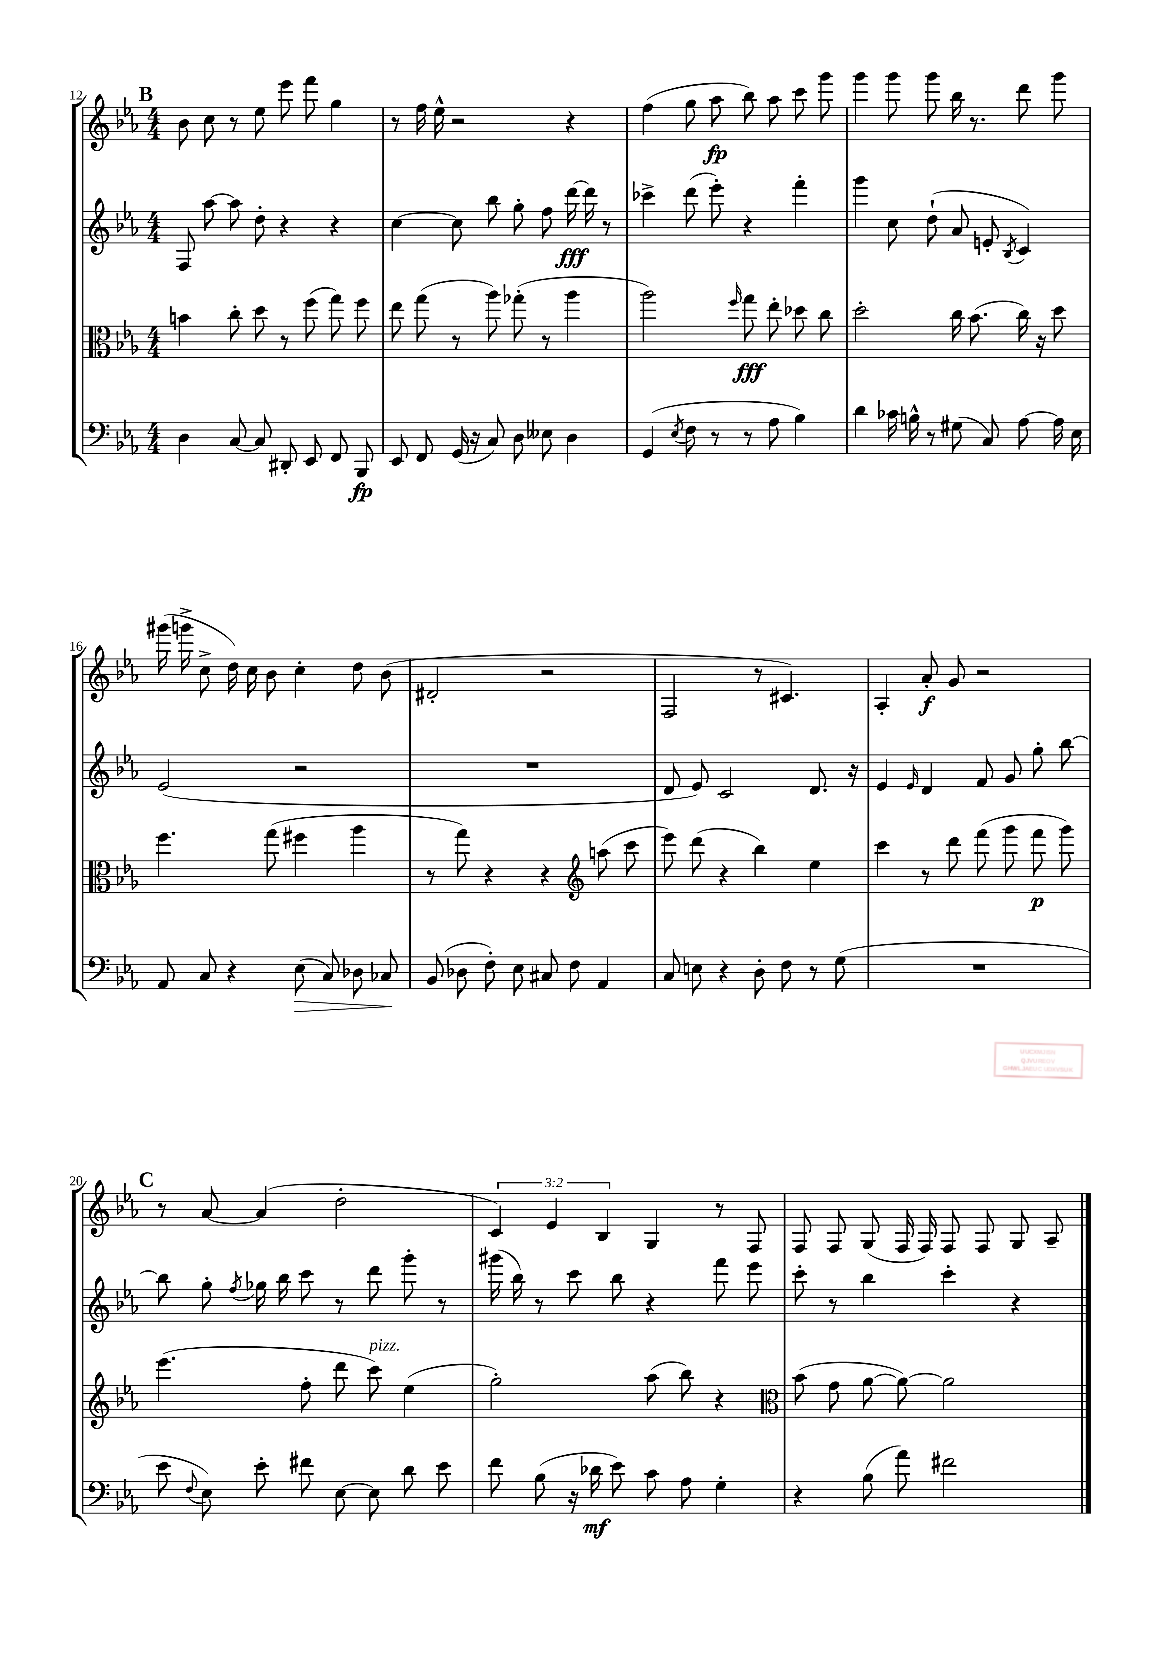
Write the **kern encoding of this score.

**kern	**kern	**kern	**kern
*staff4	*staff3	*staff2	*staff1
*clefF4	*clefC3	*clefG2	*clefG2
*k[b-e-a-]	*k[b-e-a-]	*k[b-e-a-]	*k[b-e-a-]
*M4/4	*M4/4	*M4/4	*M4/4
4D	4b	8F	8b-
.	.	[8aa-	8cc
[8C	8cc'	8aa-]	8r
8C]	8dd	8dd'	8ee-
8DD#'	8r	4r	8eee-
8EE-	(8ff	.	8fff
8FF	8gg)	4r	4gg
8BBB-	8ff	.	.
=	=	=	=
8EE-	8ee-	[4cc	8r
8FF	(8gg	.	16ff
.	.	.	16ee-^^
(16GG	8r	8cc]	2r
16r	.	.	.
8C)	8aa-)	8bb-	.
8D	(8gg-'	8gg'	.
8E--	8r	8ff	.
4D	4aa-	[16ddd	4r
.	.	16ddd]	.
.	.	8r	.
=	=	=	=
(4GG	2aa-)	4ccc-^	(4ff
8qE-	.	.	.
8F	.	(8ddd	8gg
8r	.	8eee-')	8aa-
.	16qqff	.	.
8r	8gg	4r	8bb-)
8A-	8ee-'	.	8aa-
4B-)	8dd-	4fff'	8ccc
.	8cc	.	8ggg
=	=	=	=
4d	2dd'	4ggg	4ggg
16c-	.	8cc	8ggg
16B^^	.	.	.
8r	.	(8dd`	8ggg
(8G#	16cc	8a-	16bb-
.	(8.b-	.	8.r
8C)	.	8e'	.
.	.	8qB-	.
[8A-	16cc)	4c)	8ddd
.	16r	.	.
16A-]	8dd	.	8ggg
16E-	.	.	.
=	=	=	=
8AA-	4.ff	(2e-	(16ggg#
.	.	.	16ggg^
8C	.	.	8cc^
4r	.	.	16dd)
.	.	.	16cc
.	(8gg	.	8b-
(8E-	4ff#	2r	4cc'
8C)	.	.	.
8D-	4aa-	.	8dd
8C-	.	.	(8b-
=	=	=	=
(8BB-	8r	1r	2d#'
8D-	8gg)	.	.
8F')	4r	.	.
8E-	.	.	.
8C#	4r	.	2r
8F	.	.	.
*	*clefG2	*	*
4AA-	(8aa	.	.
.	8ccc	.	.
=	=	=	=
8C	8eee-)	8d	2F
8E	(8ddd	8e-)	.
4r	4r	2c	.
8D'	4bb-)	.	8r
8F	.	.	4.c#)
8r	4ee-	8.d	.
(8G	.	.	.
.	.	16r	.
=	=	=	=
1r	4ccc	4e-	4A-'
.	.	16qqe-	.
.	8r	4d	8a-'
.	8ddd	.	8g
.	(8fff	8f	2r
.	8ggg	8g	.
.	8fff	8gg'	.
.	8ggg)	[8bb-	.
=	=	=	=
8e-	(4.eee-	8bb-]	8r
8qqF	.	.	.
8E-)	.	8gg'	[8a-
.	.	8qff	.
8e-'	.	16gg-	(4a-]
.	.	16bb-	.
8f#	8ff'	8ccc	.
[8E-	8ddd	8r	2dd'
8E-]	8ccc)	8ddd	.
8d	(4ee-	8ggg'	.
8e-	.	8r	.
=	=	=	=
8f	2gg')	(16ggg#	6c)
.	.	16bb-)	.
(8B-	.	8r	.
.	.	.	6e-
16r	.	8ccc	.
16d-	.	.	.
.	.	.	6B-
8e-)	.	8bb-	.
8c	(8aa-	4r	4G
8A-	8bb-)	.	.
4G'	4r	8fff	8r
.	.	8eee-	8F
=	=	=	=
*	*clefC3	*	*
4r	(8b-	8ccc'	8F
.	8g	8r	8F
(8B-	[8a-	4bb-	(8G
8a-)	8a-_)	.	16F
.	.	.	16F)
2f#	2a-]	4ccc'	8F
.	.	.	8F
.	.	4r	8G
.	.	.	8A-~
==	==	==	==
*-	*-	*-	*-
